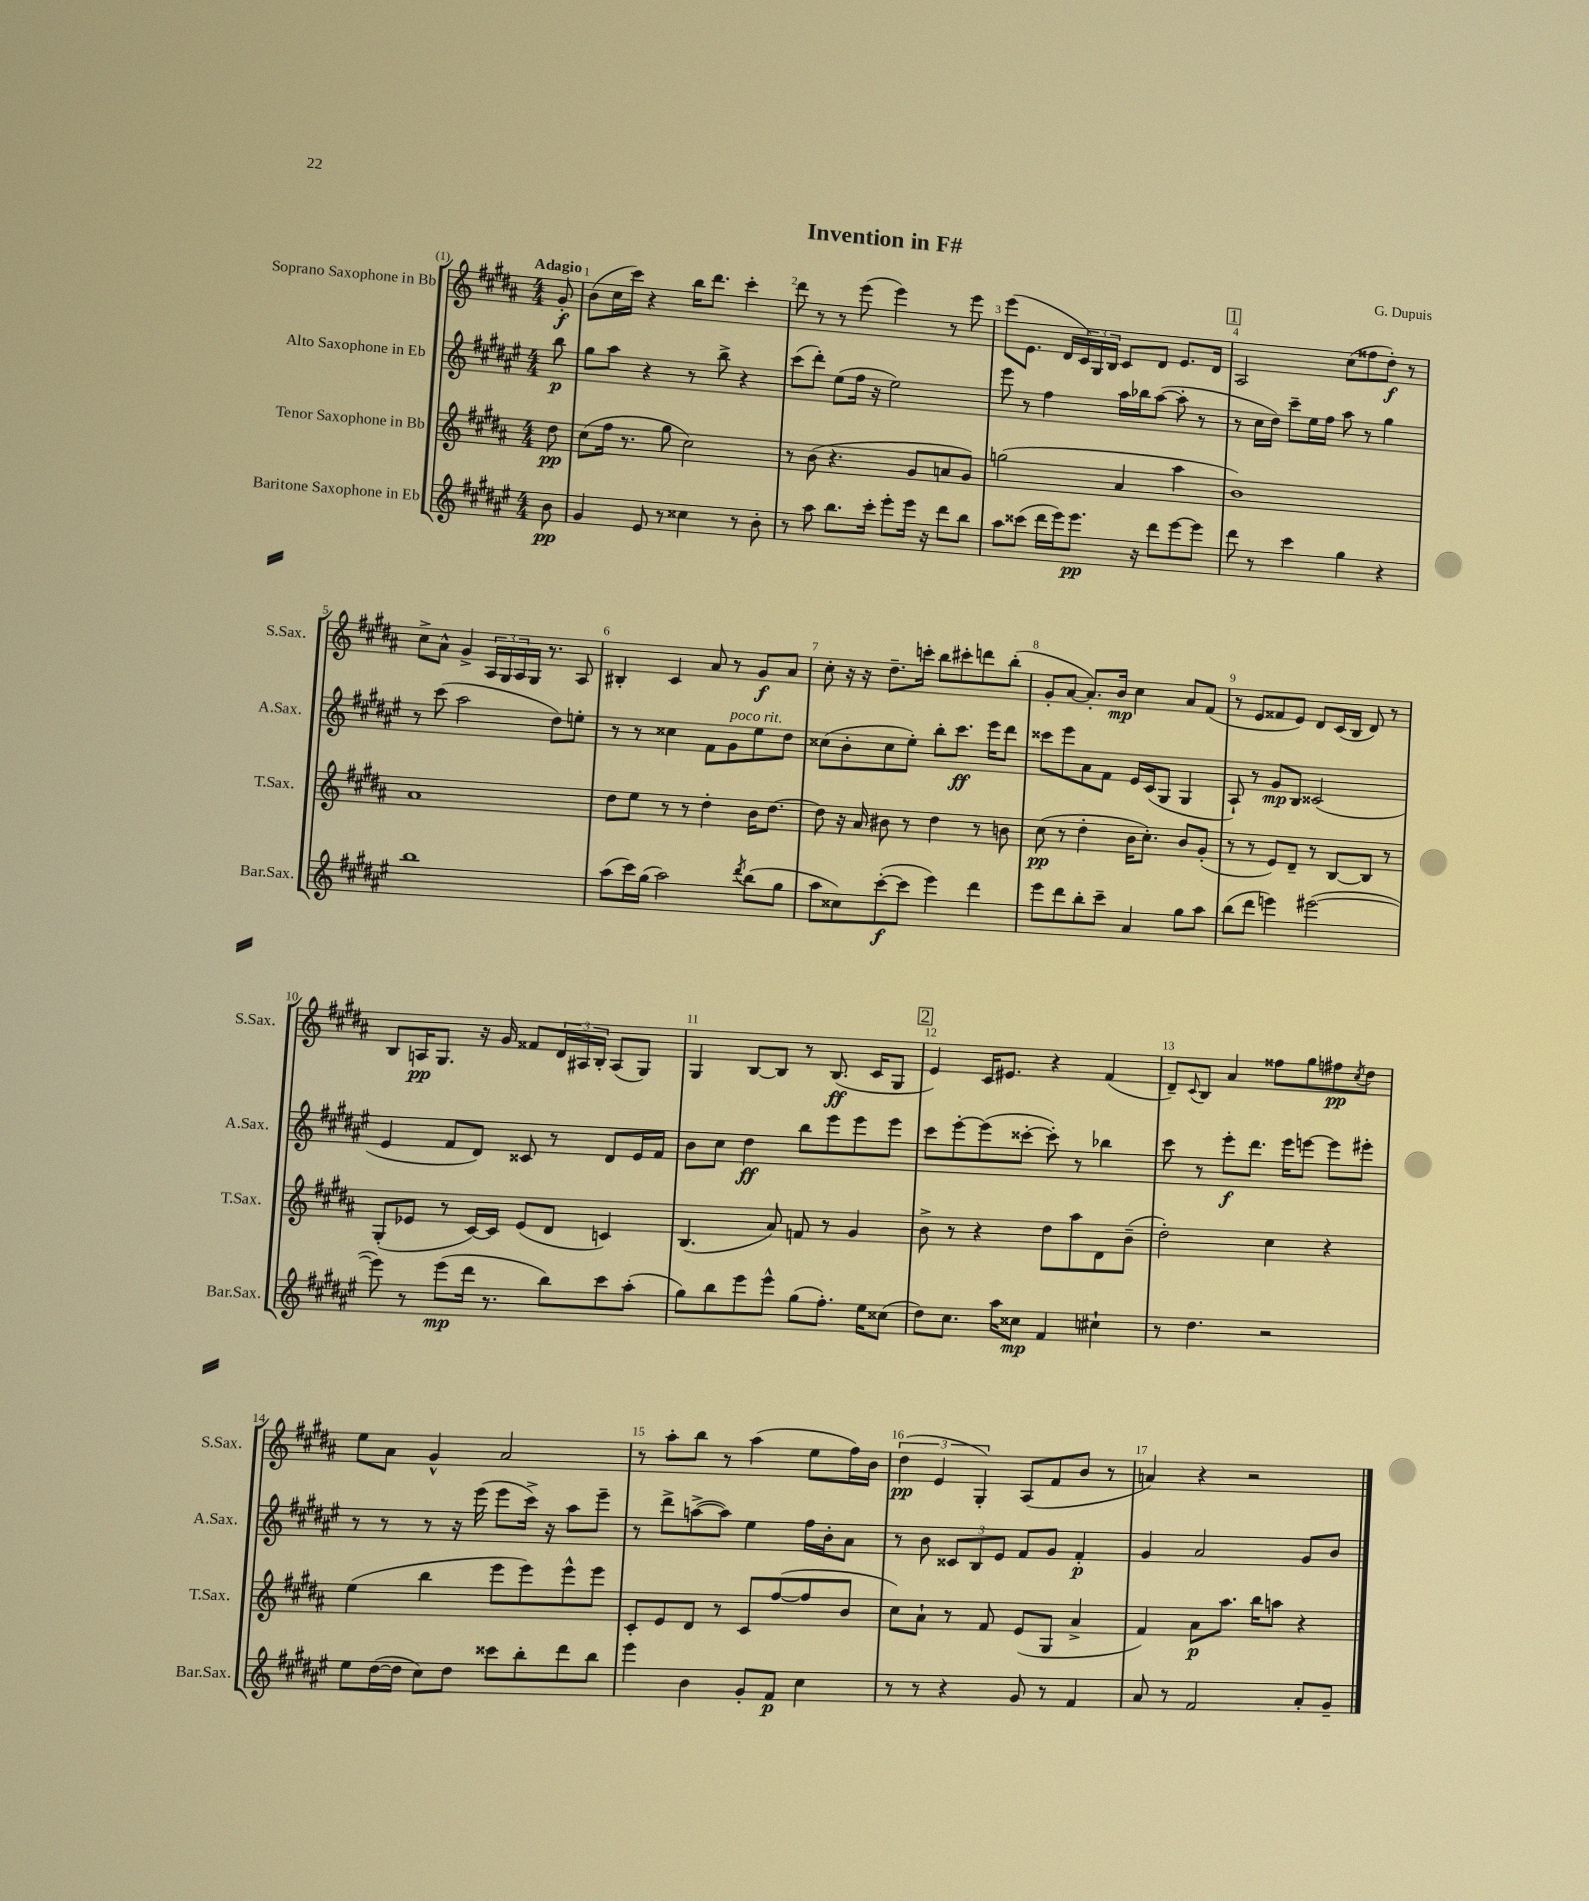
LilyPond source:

\header { title = "Invention in F#" composer = "G. Dupuis" }
<<
\new StaffGroup <<
\new Staff = "s0" \with { instrumentName = "Soprano Saxophone in Bb" shortInstrumentName = "S.Sax." } {
    \clef treble \key b \major \numericTimeSignature \time 4/4 \partial 8 \tempo "Adagio"
    gis'8-.\f |
    b'8( cis''16 cis'''16) r4 b''16 dis'''8. cis'''4-. |
    dis'''8 r8 r8 e'''8( e'''4) r8 e'''8 |
    e'''8( e'8. dis'16 \tuplet 3/2 { cis'16) gis16 b16 } cis'8 dis'8 e'8. dis'16 |
    \mark \markup { \box "1" } ais2 cis''8( fisis''8 dis''8-.\f) r8 |
    cis''8-> ais'8-^ gis'4-> \tuplet 3/2 { ais16 gis16 ais16 } gis16 r8. ais8 |
    bis4-. cis'4 ais'8 r8 gis'8\f ais'8 |
    cis''8-. r16 r16 dis''8.-- c'''16-. b''8 cis'''8-. d'''8 b''8-.( |
    gis'8-. ais'8~ ais'8.-.) b'16\mp cis''4 ais'8 fis'8( |
    r8 e'8 fisis'8 e'8) dis'8 cis'16( b16 dis'8) r8 |
    b8 a16\pp gis8. r16 gis'16 fisis'8 \tuplet 3/2 { dis'16 ais16 b16-. } ais8( gis8) |
    gis4 b8~ b8 r8 b8.\ff( cis'16 gis8 |
    \mark \markup { \box "2" } e'4) cis'16 eis'8. r4 fis'4( |
    dis'8--) \appoggiatura { cis'8 } b8 ais'4 fisis''8 gis''8 fis''8\pp \acciaccatura { cis''8 } dis''8 |
    e''8 ais'8 gis'4-^ ais'2 |
    r8 ais''8-. b''8 r8 ais''4( e''8 fis''16) b'16 |
    \tuplet 3/2 { dis''4\pp( e'4 gis4-.) } ais8( fis'8 b'8 r8 |
    a'4) r4 r2 \bar "|." |
}
\new Staff = "s1" \with { instrumentName = "Alto Saxophone in Eb" shortInstrumentName = "A.Sax." } {
    \clef treble \key fis \major \numericTimeSignature \time 4/4 \partial 8
    b''8\p |
    gis''8 ais''8 r4 r8 b''8-> r4 |
    cis'''8( dis'''8-.) eis''8( fis''16 r16 eis''2) |
    eis'''8 r8 fis''4 ais''16 bes''16 ais''8~( ais''8-. r8 |
    \mark \markup { \box "1" } r8 cis''16 dis''16) cis'''8-- eis''16 fis''16 ais''8 r8 gis''4 |
    r8 cis'''8( ais''2 dis''8) e''8-. |
    r8 r8 cisis''4 fis'8 gis'8^\markup { \italic "poco rit." } eis''8 dis''8 |
    cisis''8( b'8-. cisis''8 eis''8-.) b''8-. cis'''8.\ff eis'''16 dis'''8 |
    cisis'''8 eis'''8 ais'8 fis'8 eis'16 cis'16( gis8 gis4 |
    ais8-!) r8 gis'8\mp b8 cisis'2( |
    eis'4 fis'8 dis'8) cisis'8 r8 dis'8 eis'16 fis'16 |
    b'8 cis''8 dis''4\ff b''8 eis'''8 eis'''8 eis'''8 |
    \mark \markup { \box "2" } cis'''8 eis'''8~-. eis'''8( cisis'''8~-. cisis'''8-.) r8 bes''4 |
    cis'''8 r8 eis'''8-.\f dis'''8. eis'''16 e'''8~ e'''8 eis'''8-. |
    r8 r8 r8 r16 eis'''16( eis'''8 cis'''16->) r16 ais''8 eis'''8-- |
    r8 dis'''8-> a''8~->( a''8) eis''4 fis''16 b'16-. ais'8 |
    r8 b'8 \tuplet 3/2 { cisis'8 b8 eis'8 } fis'8 gis'8 fis'4-.\p |
    gis'4 ais'2 gis'8 b'8 \bar "|." |
}
\new Staff = "s2" \with { instrumentName = "Tenor Saxophone in Bb" shortInstrumentName = "T.Sax." } {
    \clef treble \key b \major \numericTimeSignature \time 4/4 \partial 8
    dis''8\pp |
    cis''8( fis''16 r8. gis''8 cis''2) |
    r8 b'8( r4. gis'8 a'8 gis'8) |
    g''2( ais'4 ais''4 |
    \mark \markup { \box "1" } b'1) |
    ais'1 |
    dis''8 e''8 r8 r8 dis''4-. b'16 dis''8.~ |
    dis''8 r16 ais'16 bis'8 r8 dis''4 r8 b'8 |
    cis''8\pp( r8 dis''4-. b'16 cis''8.-.) b'8 gis'8-.( |
    r8 r8 e'8) dis'8-- r8 b8~ b8 r8 |
    gis8-.( ees'8 r8 cis'16~) cis'16 ees'8( dis'8 c'4) |
    b4.( ais'8) f'8 r8 gis'4 |
    \mark \markup { \box "2" } b'8-> r8 r4 dis''8 ais''8 dis'8 b'8--( |
    dis''2-.) cis''4 r4 |
    e''4( b''4 e'''8 e'''8) e'''8-^ e'''8 |
    cis'8-. e'8 dis'8 r8 cis'8 fis''8~( fis''8 b'8 |
    cis''8) ais'8-! r8 fis'8 e'8( gis8 ais'4-> |
    fis'4) ais'8\p ais''8. b''16 a''8 r4 \bar "|." |
}
\new Staff = "s3" \with { instrumentName = "Baritone Saxophone in Eb" shortInstrumentName = "Bar.Sax." } {
    \clef treble \key fis \major \numericTimeSignature \time 4/4 \partial 8
    b'8\pp |
    gis'4 eis'8 r8 cisis''4 r8 b'8-. |
    r8 ais''8 b''8. cis'''16-. eis'''8-. eis'''16 r16 dis'''8 b''8 |
    ais''8 cisis'''8( dis'''16 eis'''16) eis'''8.\pp r16 dis'''8 eis'''8~ eis'''8 |
    \mark \markup { \box "1" } dis'''8 r8 cis'''4 gis''4 r4 |
    b''1 |
    ais''8( cis'''16) gis''16( ais''2) \acciaccatura { dis'''8 } b''8( gis''8 |
    ais''8 cisis''8) cis'''8~-.\f( cis'''8 eis'''4) dis'''4 |
    eis'''8 dis'''8 b''8-. cis'''8-- ais'4 gis''8 ais''8 |
    b''8( dis'''8 e'''4) eis'''2~( |
    eis'''8) r8 eis'''8\mp( dis'''16 r8. b''8) cis'''8 ais''8-.( |
    gis''8) b''8 eis'''8 eis'''8-^ gis''8( fis''8.-.) eis''16 cisis''8( |
    \mark \markup { \box "2" } dis''8) cis''8. ais''16 cisis''8\mp fis'4 cis''4-! |
    r8 dis''4. r2 |
    eis''8 dis''16~( dis''16 cis''8) dis''8 cisis'''8 b''8-. dis'''8 b''8 |
    eis'''4 b'4 gis'8-. fis'8\p cis''4 |
    r8 r8 r4 gis'8 r8 fis'4 |
    ais'8 r8 fis'2 ais'8-. gis'8-- \bar "|." |
}
>>
>>
\layout { \context { \Score \override BarNumber.break-visibility = ##(#f #t #t) barNumberVisibility = #all-bar-numbers-visible } }
